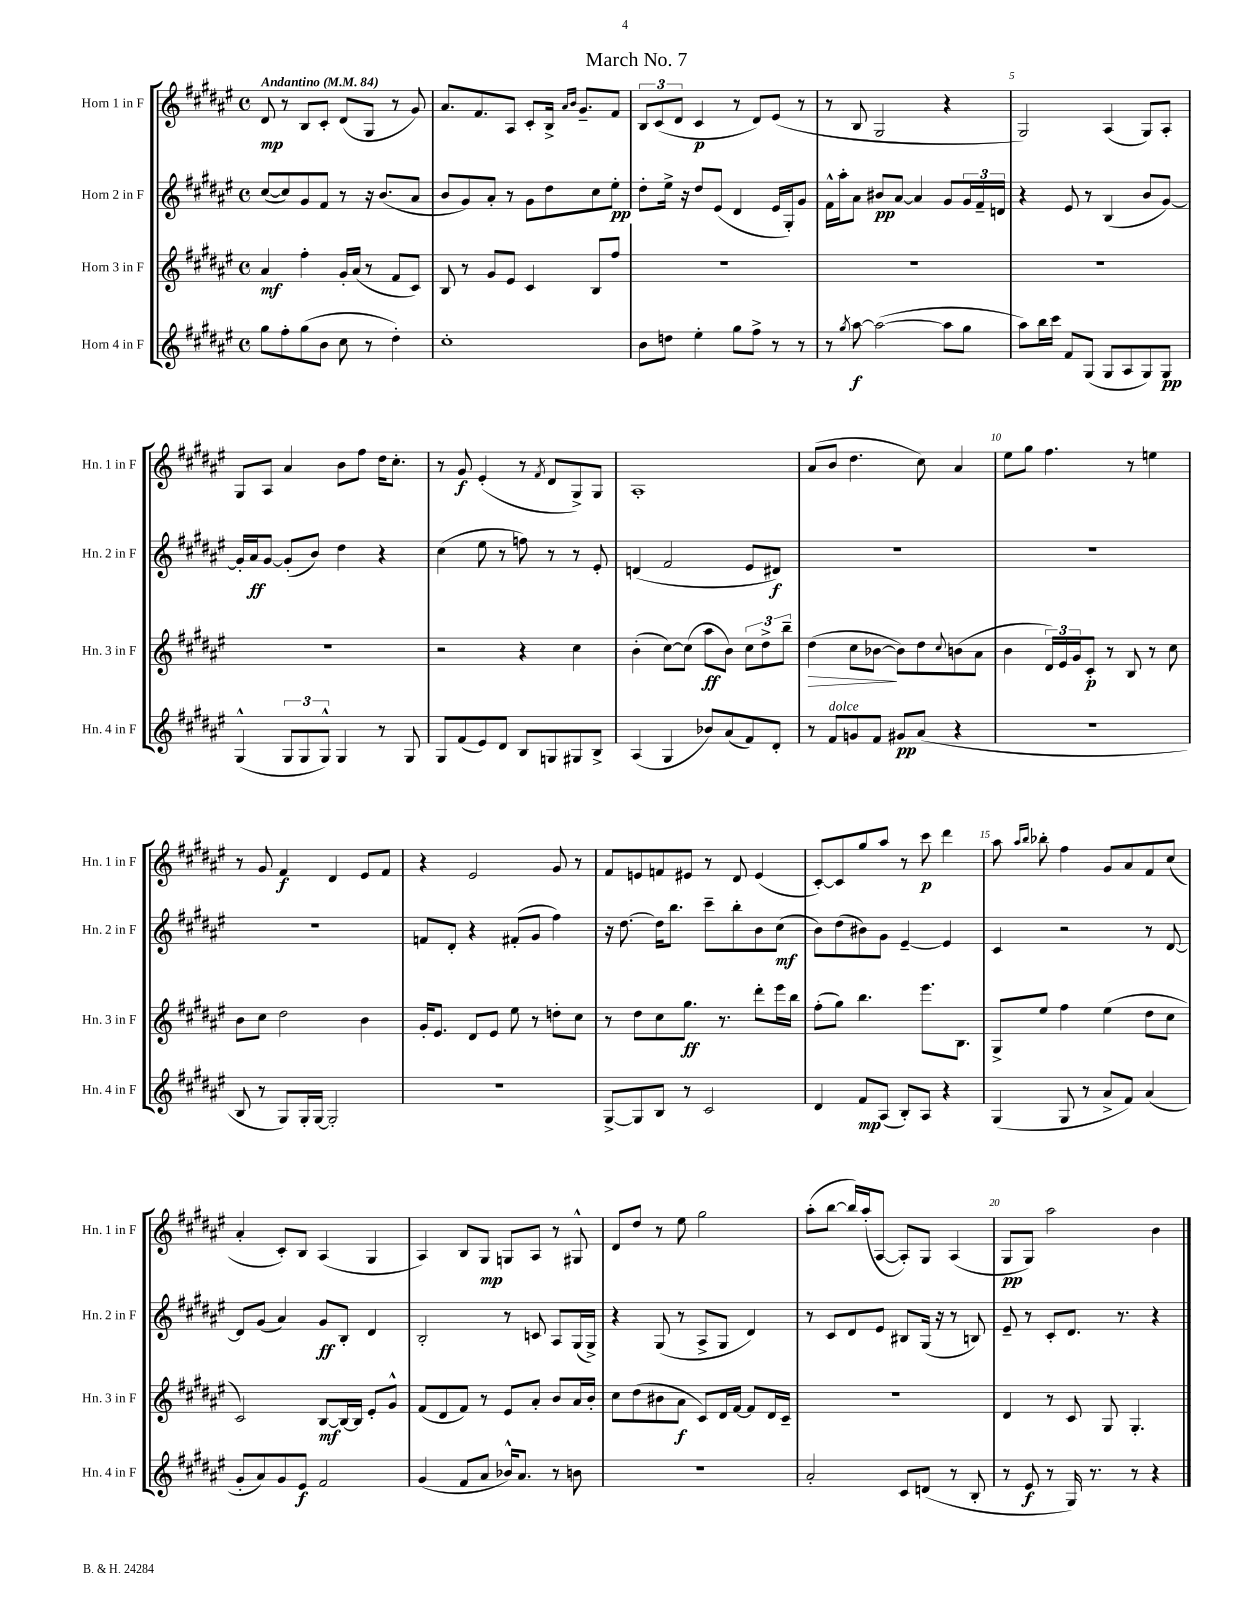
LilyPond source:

\header { title = "March No. 7" }
<<
\new StaffGroup <<
\new Staff = "s0" \with { instrumentName = "Horn 1 in F" shortInstrumentName = "Hn. 1 in F" } {
    \clef treble \key fis \major \defaultTimeSignature \time 4/4 \tempo "Andantino" 4 = 84
    dis'8\mp r8 b8 cis'8-. dis'8( gis8 r8 gis'8) |
    ais'8. fis'8. ais8 cis'8-. b16-> \grace { ais'16 b'16 } gis'8.-- fis'8 |
    \tuplet 3/2 { b8 cis'8( dis'8 } cis'4\p r8 dis'8) eis'8( r8 |
    r8 b8 gis2 r4 |
    gis2) ais4( gis8) ais8-. |
    gis8 ais8 ais'4 b'8 fis''8 dis''16 cis''8.-. |
    r8 gis'8\f eis'4-.( r8 \acciaccatura { fis'8 } dis'8 gis8->) gis8 |
    ais1-. |
    ais'8( b'8 dis''4. cis''8) ais'4 |
    eis''8 gis''8 fis''4. r8 e''4 |
    r8 gis'8 fis'4\f dis'4 eis'8 fis'8 |
    r4 eis'2 gis'8 r8 |
    fis'8 e'8 f'8 eis'8 r8 dis'8 eis'4( |
    cis'8~-.) cis'8 gis''8 ais''8 r8 cis'''8\p dis'''4 |
    ais''8 \grace { ais''16 b''16 } bes''8-. fis''4 gis'8 ais'8 fis'8 cis''8( |
    ais'4-. cis'8-.) b8 ais4( gis4 |
    ais4) b8 gis8\mp g8 ais8 r8 gis8-^ |
    dis'8 dis''8 r8 eis''8 gis''2 |
    ais''8-.( b''8~ b''16) ais''16-.( ais8~ ais8-.) gis8 ais4( |
    gis8\pp gis8) ais''2 b'4 \bar "|." |
}
\new Staff = "s1" \with { instrumentName = "Horn 2 in F" shortInstrumentName = "Hn. 2 in F" } {
    \clef treble \key fis \major \defaultTimeSignature \time 4/4
    cis''8~( cis''8) gis'8 fis'8 r8 r16 b'8.( ais'8 |
    b'8 gis'8) ais'8-. r8 gis'8 dis''8 cis''8 eis''8-.\pp |
    dis''8-. eis''16-> r16 dis''8 eis'8( dis'4 eis'16 gis16-.) gis'8 |
    fis'16-^ ais''16-. ais'8 bis'8\pp ais'8~ ais'4 gis'8 \tuplet 3/2 { gis'16 fis'16-- d'16 } |
    r4 eis'8 r8 b4( b'8 gis'8~) |
    gis'16-. ais'16\ff gis'8~ gis'8-.( b'8) dis''4 r4 |
    cis''4( eis''8 r8 f''8) r8 r8 eis'8-. |
    d'4( fis'2 eis'8 dis'8\f) |
    R1 |
    R1 |
    R1 |
    f'8 dis'8-. r4 fis'8-.( gis'8 fis''4) |
    r16 dis''8.~ dis''16 b''8. cis'''8-- b''8-. b'8 cis''8\mf( |
    b'8) dis''8( bis'8) gis'8 eis'4~-- eis'4 |
    cis'4 r2 r8 dis'8~ |
    dis'8 gis'8( ais'4) gis'8\ff b8-. dis'4 |
    b2-. r8 c'8 ais8 gis16( gis16->) |
    r4 gis8( r8 ais8-> gis8 dis'4) |
    r8 cis'8 dis'8 eis'8 bis8 gis16( r16 r8 b8) |
    eis'8-- r8 cis'8-. dis'8. r8. r4 \bar "|." |
}
\new Staff = "s2" \with { instrumentName = "Horn 3 in F" shortInstrumentName = "Hn. 3 in F" } {
    \clef treble \key fis \major \defaultTimeSignature \time 4/4
    ais'4\mf fis''4-. gis'16-. ais'16( r8 fis'8 cis'8) |
    b8 r8 gis'8 eis'8 cis'4 b8 fis''8 |
    R1 |
    R1 |
    R1 |
    R1 |
    r2 r4 cis''4 |
    b'4-.( cis''8~) cis''8( ais''8\ff b'8) \tuplet 3/2 { cis''8 dis''8-> b''8-- } |
    dis''4\>( cis''8 bes'8~\! bes'8) dis''8 \appoggiatura { cis''8 } b'8( ais'8 |
    b'4 \tuplet 3/2 { dis'16) eis'16 gis'16 } cis'8-.\p r8 b8 r8 cis''8 |
    b'8 cis''8 dis''2 b'4 |
    gis'16-. eis'8. dis'8 eis'8 eis''8 r8 d''8-. cis''8 |
    r8 dis''8 cis''8 gis''8.\ff r8. dis'''8-. eis'''16 b''16 |
    fis''8-.( gis''8) b''4. eis'''8. b8. |
    gis8-> eis''8 fis''4 eis''4( dis''8 cis''8 |
    cis'2) b8~\mf b16~ b16 eis'8-. gis'8-^ |
    fis'8( dis'8 fis'8) r8 eis'8 ais'8-. b'8 ais'16 b'16-. |
    cis''8 dis''8( bis'8 ais'8\f cis'8) dis'16 fis'16~ fis'8 dis'16 cis'16-- |
    r1 |
    dis'4 r8 cis'8 gis8 gis4.-. \bar "|." |
}
\new Staff = "s3" \with { instrumentName = "Horn 4 in F" shortInstrumentName = "Hn. 4 in F" } {
    \clef treble \key fis \major \defaultTimeSignature \time 4/4
    gis''8 fis''8-. gis''8( b'8 cis''8 r8 dis''4-.) |
    cis''1-. |
    b'8 d''8 eis''4-. gis''8 fis''8-> r8 r8 |
    r8 \acciaccatura { gis''8 } ais''8~\f ais''2~( ais''8 gis''8 |
    ais''8) b''16 cis'''16 fis'8 gis8( gis8 ais8 gis8) gis8\pp |
    gis4-^( \tuplet 3/2 { gis8 gis8 gis8-^) } gis4 r8 gis8 |
    gis8 fis'8( eis'8) dis'8 b8 g8 gis8 b8-> |
    ais4( gis4 bes'8) ais'8( fis'8) dis'8-. |
    r8 fis'8^\markup { \italic "dolce" } g'8 fis'8 gis'8\pp ais'8( r4 |
    R1 |
    b8 r8 gis8) gis16-. gis16~ gis2-. |
    r1 |
    gis8~-> gis8 b8 r8 cis'2 |
    dis'4 fis'8\mp ais8( b8-.) ais8 r4 |
    gis4( gis8 r8 ais'8-> fis'8) ais'4( |
    gis'8-. ais'8) gis'8 eis'8\f fis'2 |
    gis'4( fis'8 ais'8 bes'16-^) ais'8. r8 b'8 |
    R1 |
    ais'2-. cis'8 d'8( r8 b8-. |
    r8 eis'8\f r8 gis16) r8. r8 r4 \bar "|." |
}
>>
>>
\layout { \context { \Score \override BarNumber.break-visibility = ##(#f #t #t) barNumberVisibility = #(every-nth-bar-number-visible 5) } }
